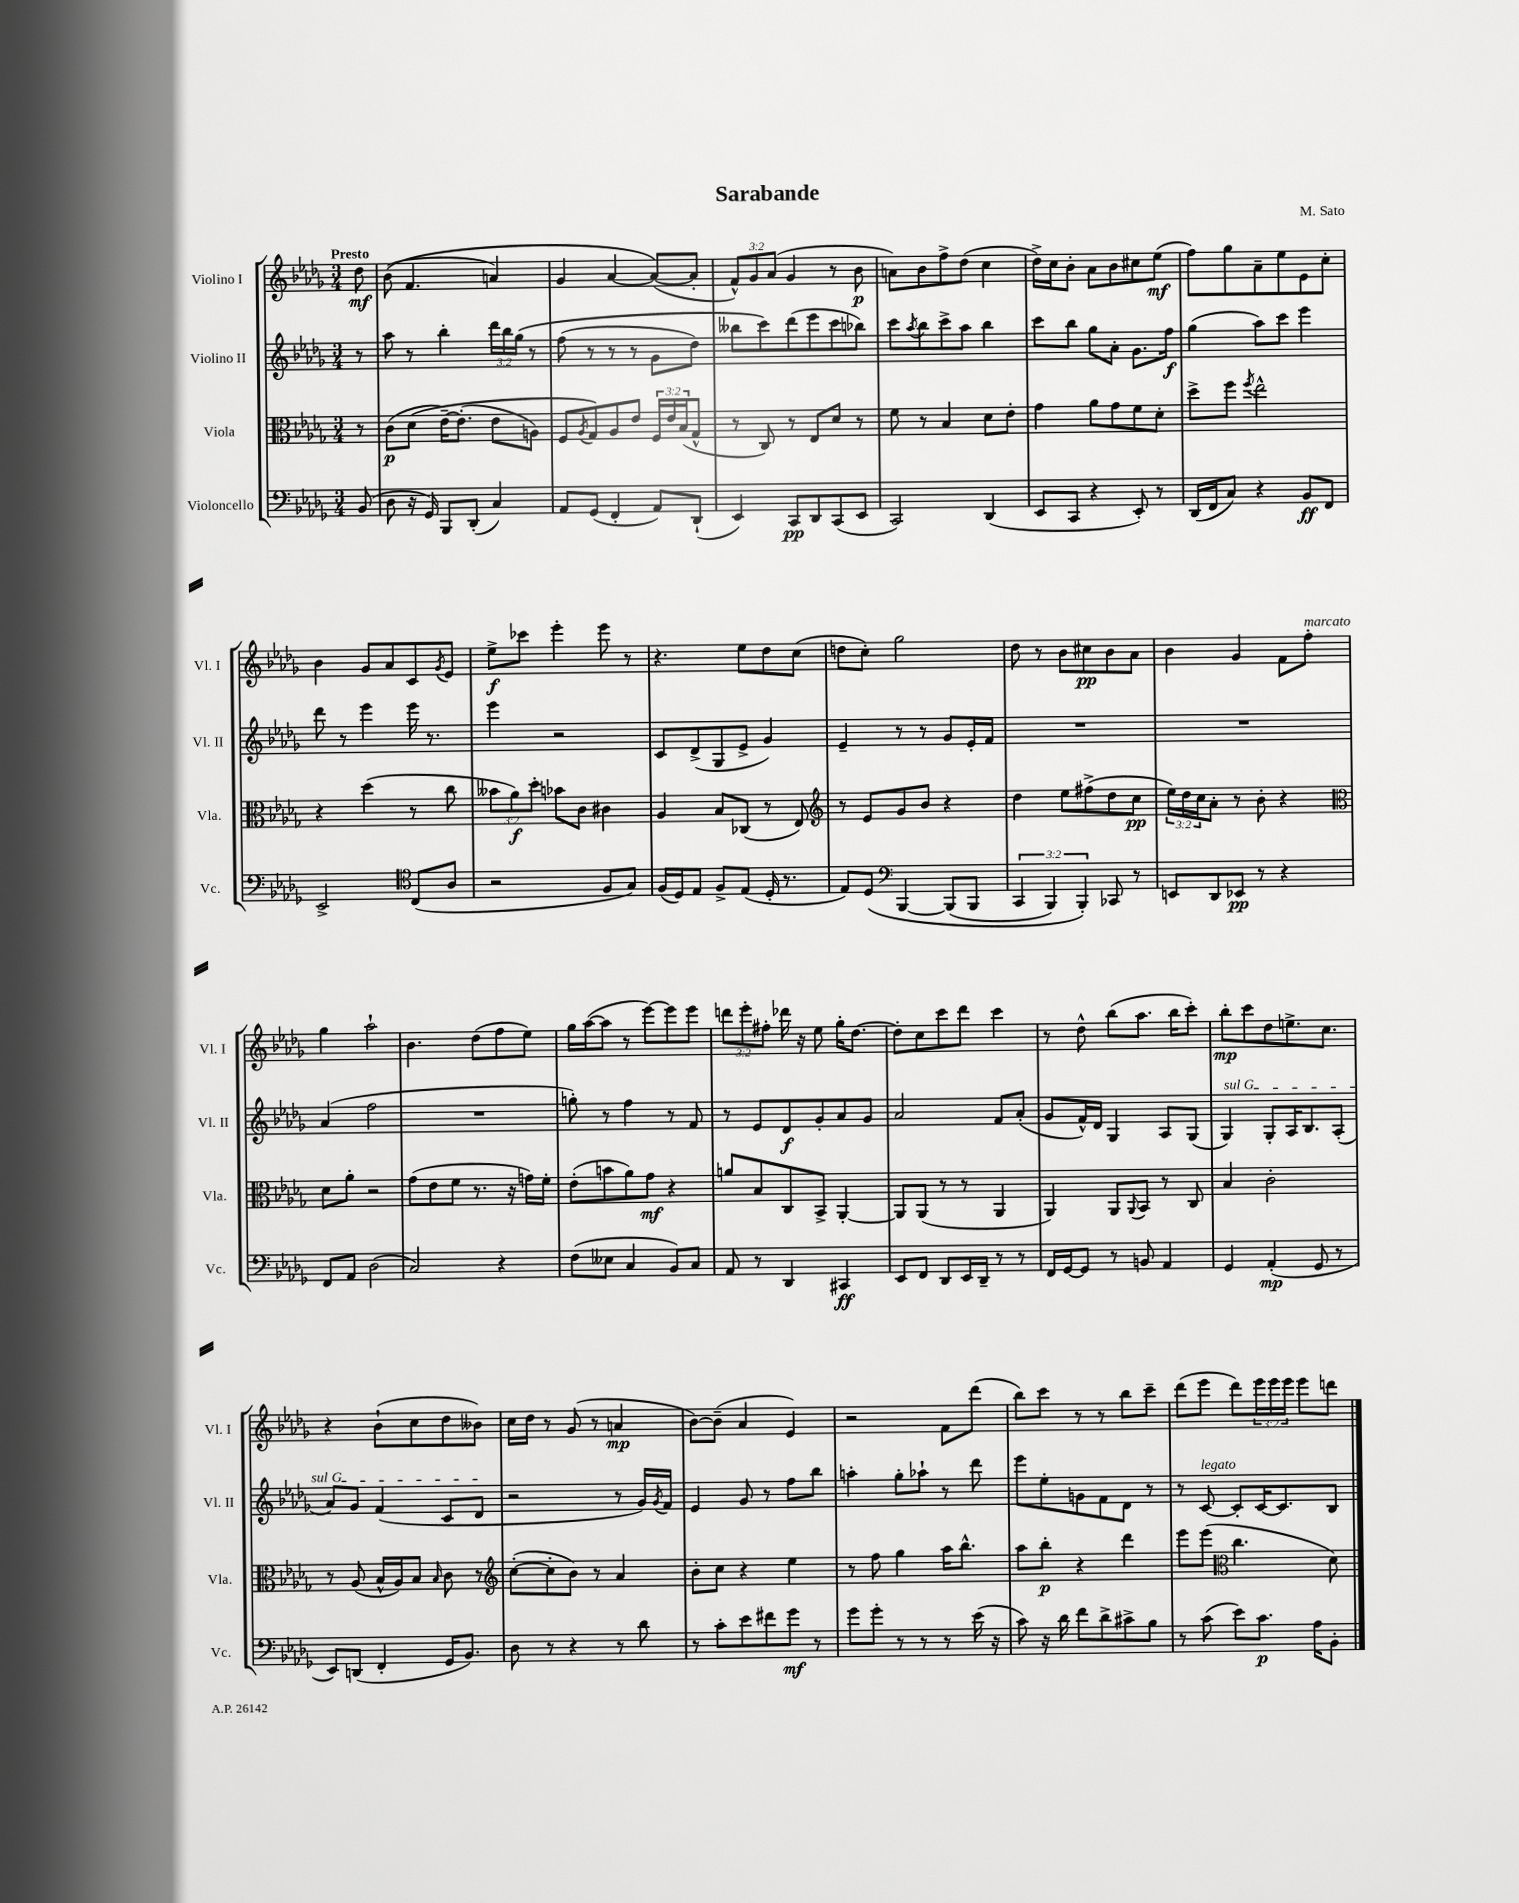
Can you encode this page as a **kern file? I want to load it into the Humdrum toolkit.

**kern	**kern	**kern	**kern
*staff4	*staff3	*staff2	*staff1
*clefF4	*clefC3	*clefG2	*clefG2
*k[b-e-a-d-g-]	*k[b-e-a-d-g-]	*k[b-e-a-d-g-]	*k[b-e-a-d-g-]
*M3/4	*M3/4	*M3/4	*M3/4
(8BB-/	8r	8r	8dd-\
=	=	=	=
8D-\	(8c\L	8aa-\	&((8b-\
16r	&(8d-\J	8r	4.f/
16GG-/)	.	.	.
8BBB-/L	[16e-~\LK)	4bb-'\	.
.	(8.e-'\]J	.	.
(8DD-'/J	.	.	.
4C/)	8e-\L	24ddd-\LL	4a/)
.	.	24bb-\	.
.	.	&(24gg-\JJ	.
.	8A\J)	8r	.
=	=	=	=
8AA-/L	8F/L	(8ff\	4g-/
.	8qA-/	.	.
(8GG-/J	8G-/&)	8r	.
4FF'/	8A-/	8r	[4a-/
.	8e-/J	8r	.
8AA-/L)	24F/LL	8g-\L	(8a-/_L&)
.	24e-/	.	.
.	(24B-/J	.	.
(8DD-`/J	8G-^^/J	8dd-\J)	8a-'/]J
=	=	=	=
4EE-/)	8r	8bb--\L	12f^^/L)
.	.	.	12g-/
.	8C/)	8ccc\&)	.
.	.	.	(12a-/J
8CC/L	8r	(8ddd-\	4g-/
8DD-/	8E-/L	8eee-\	.
(8CC/	8d-/J	8ccc\	8r
8EE-/J	8r	8bb-\J)	8b-\
=	=	=	=
2CC/)	8f\	8ccc\L	8a\L)
.	.	8qaa-/	.
.	8r	8bb-\	8b-\
.	4B-/	8ccc^\	8ff^\
.	.	8aa-\J	(8dd-\J
(4DD-/	8d-\L	4bb-\	4cc\
.	8e-'\J	.	.
=	=	=	=
8EE-/L	4g-\	8ccc\L	16dd-^\LL)
.	.	.	16cc\J
8CC/J	.	8bb-\J	8b-'\J
4r	8a-\L	8gg-\L	8a-\L
.	8g-\	8a-'\J	8b-\
8EE-'/)	8f\	8.g-\L	8cc#\
8r	8d-'\J	.	(8ee-\J
.	.	16ff\Jk	.
=	=	=	=
(16DD-/LL	8dd-^\L	(4gg-\	8ff\L)
16FF/J	.	.	.
8C/J)	8ff\J	.	8gg-\
.	8qff/	.	.
4r	2ee-^^\	8aa-\L)	8a-~\
.	.	8ccc\J	8ee-\
8BB-/L	.	4eee-\	8e-\
8FF/J	.	.	8cc'\J
=	=	=	=
2EE-^/	4r	8ddd-\	4b-\
.	.	8r	.
.	(4dd-\	4eee-\	8g-/L
.	.	.	8a-/
*clefC4	*	*	*
(8C/L	8r	16eee-\	8c/
.	.	8.r	.
.	.	.	8qg-/
8A-/J	8cc\	.	8e-/J
=	=	=	=
2r	12b--\L	4eee-\	8ee-^\L
.	12a-\)	.	.
.	.	.	8ccc-\J
.	12dd-'\J	.	.
.	8b-\L	2r	4eee-'\
.	8c\J	.	.
8F/L	4c#\	.	8eee-\
8G-/J)	.	.	8r
=	=	=	=
(16F/LL	4A-/	8c/L	4.r
16D-/J)	.	.	.
8E-/J	.	(8d-^/	.
8F^/L	8B-/L	8G-/	.
(8E-/J	(8C-/J	8e-^/J	8ee-\L
16D-'/	8r	4g-/)	8dd-\
8.r	.	.	.
.	8E-/)	.	(8cc\J
=	=	=	=
*	*clefG2	*	*
8E-/L)	8r	4e-~/	8dd\L
&(8D-/J	8e-/L	.	8cc'\J)
*clefF4	*	*	*
[4BBB-/	8g-/	8r	2gg-\
.	8b-/J	8r	.
(8BBB-/]L	4r	8g-/L	.
8BBB-/J	.	16e-'/L	.
.	.	16f/JJ	.
=	=	=	=
6CC/	4dd-\	2.r	8dd-\
.	.	.	8r
6BBB-/)	.	.	.
.	8ee-\L	.	8b-\L
6BBB-'/&)	.	.	.
.	(8ff#^\	.	8cc#\
8CC-/	8dd-\	.	8b-\
8r	8cc\J	.	8a-\J
=	=	=	=
8EE/L	24ee-\LL)	2.r	4b-\
.	24dd-\	.	.
.	24cc\J	.	.
8DD-/	8a-'\J	.	.
8EE-/J	8r	.	4g-/
8r	8b-'\	.	.
4r	4r	.	8f\L
.	.	.	8ff'\J
=	=	=	=
*	*clefC3	*	*
8FF/L	8d-\L	(4a-/	4gg-\
8AA-/J	8a-'\J	.	.
(2D-\	2r	2ff\	2aa-`\
=	=	=	=
2C/)	(8g-\L	2.r	4.b-\
.	8e-\	.	.
.	8f\J	.	.
.	8.r	.	(8dd-\L
4r	.	.	8ff\
.	16r	.	.
.	16g\LL)	.	8ee-\J)
.	16f'\JJ	.	.
=	=	=	=
(8F\L	(8e-'\L	8gg'\)	16gg-\LL
.	.	.	([16aa-\J
8E--\J	8b\	8r	8aa-\]J
4C/	8a-\)	4ff\	8r
.	8g-\J	.	[8eee-\L)
8BB-/L)	4r	8r	8eee-\]
8C/J	.	8f/	8eee-\J
=	=	=	=
8AA-/	8a/L	8r	12ddd\L
.	.	.	12eee-'\
8r	8B-/	8e-/L	.
.	.	.	12ff#'\J
4DD-/	8C/	8d-/	16ddd-\
.	.	.	16r
.	8BB-^/J	8g-'/	8ee-\
4CC#/	[4AA-'/	8a-/	16gg-'\LK
.	.	.	[8.dd-\J
.	.	8g-/J	.
=	=	=	=
8EE-/L	8AA-/]L	2a-/	8dd-'\]L
8FF/J	(8AA-/J	.	8cc\
8DD-/L	8r	.	8ccc\
16EE-/L	8r	.	8ddd-\J
16DD-~/JJ	.	.	.
8r	4AA-/	8f/L	4ccc\
8r	.	(8a-'/J	.
=	=	=	=
16FF/LL	4AA-/)	8g-/L	8r
[16GG-/J	.	.	.
8GG-/]J	.	16f^^/L)	8dd-^^\
.	.	16d-/JJ	.
8r	8AA-/L	4G-/	(8bb-\L
.	8qqAA-/	.	.
8BB/	8BB-/J	.	8.aa-\J
4AA-/	8r	8A-/L	.
.	.	.	16bb-\LK
.	8C/	(8G-/J	8ccc'\J)
=	=	=	=
4GG-/	4B-/	4G-/)	8bb-'\L
.	.	.	8ccc\
(4AA-'/	2c'\	8G-'/L	8dd-\
.	.	16A-/K	8.ee^\
.	.	8.B-/	.
8GG-/	.	.	.
.	.	.	8.cc\J
8r	.	(8A-'/J	.
=	=	=	=
8EE-/L)	8r	8a-/L)	4r
(8DD/J	(8A-/	8g-/J	.
4FF'/	16B-^^/LL	(4f/	(8b-`\L
.	16A-/J)	.	.
.	8B-/J	.	8cc\
.	16qqB-/	.	.
16GG-/LK	8c\	8c/L	8dd-\
8.BB-/J)	.	.	.
.	8r	8d-/J	8b--\J)
=	=	=	=
*	*clefG2	*	*
8D-\	([8cc'\L	2r	16cc\LL
.	.	.	16dd-\JJ
8r	8cc'\]	.	8r
4r	8b-\J)	.	(8g-/
.	8r	.	8r
8r	4a-/	8r	4a/
8d-\	.	16g-/LL)	.
.	.	8qg-/	.
.	.	16f/JJ	.
=	=	=	=
8r	8b-'\L	4e-/	[8b-\L)
8c'\L	8cc\J	.	(8b-~\]J
8e-\	4r	8g-/	4a-/
8f#\	.	8r	.
8g-\J	4ee-\	8ff\L	4e-/)
8r	.	8bb-\J	.
=	=	=	=
8g-\L	8r	4aa'\	2r
8g-'\J	8ff\	.	.
8r	4gg-\	8gg-'\L	.
8r	.	8aa-`\J	.
8r	16aa-\LK	8r	8f\L
.	8.bb-^^\J	.	.
(16e-\	.	8ddd-\	(8ddd-\J
16r	.	.	.
=	=	=	=
8c\)	8aa-\L	8eee-\L	8bb-\L)
16r	8bb-'\J	8ee-'\	8ccc\J
16d-\	.	.	.
8f\L	4r	8g\	8r
8d-^\	.	8f\	8r
8c#^\	4ddd-\	8d-\J	8bb-\L
8B-\J	.	8r	8ccc~\J
=	=	=	=
8r	8eee-\L	8r	(8ddd-\L
(8c\	(8eee-\J	[8c/	8eee-\J
*	*clefC3	*	*
8e-\L)	4.cc\	8c'/]L	8ddd-\L)
8.c\J	.	[16c/K	24eee-\L
.	.	.	24eee-\
.	.	8.c/]	.
.	.	.	24eee-\JJ
.	.	.	8eee-\L
16A-\LK	.	.	.
8BB-'\J	8d-\)	8B-/J	8ddd\J
==	==	==	==
*-	*-	*-	*-
